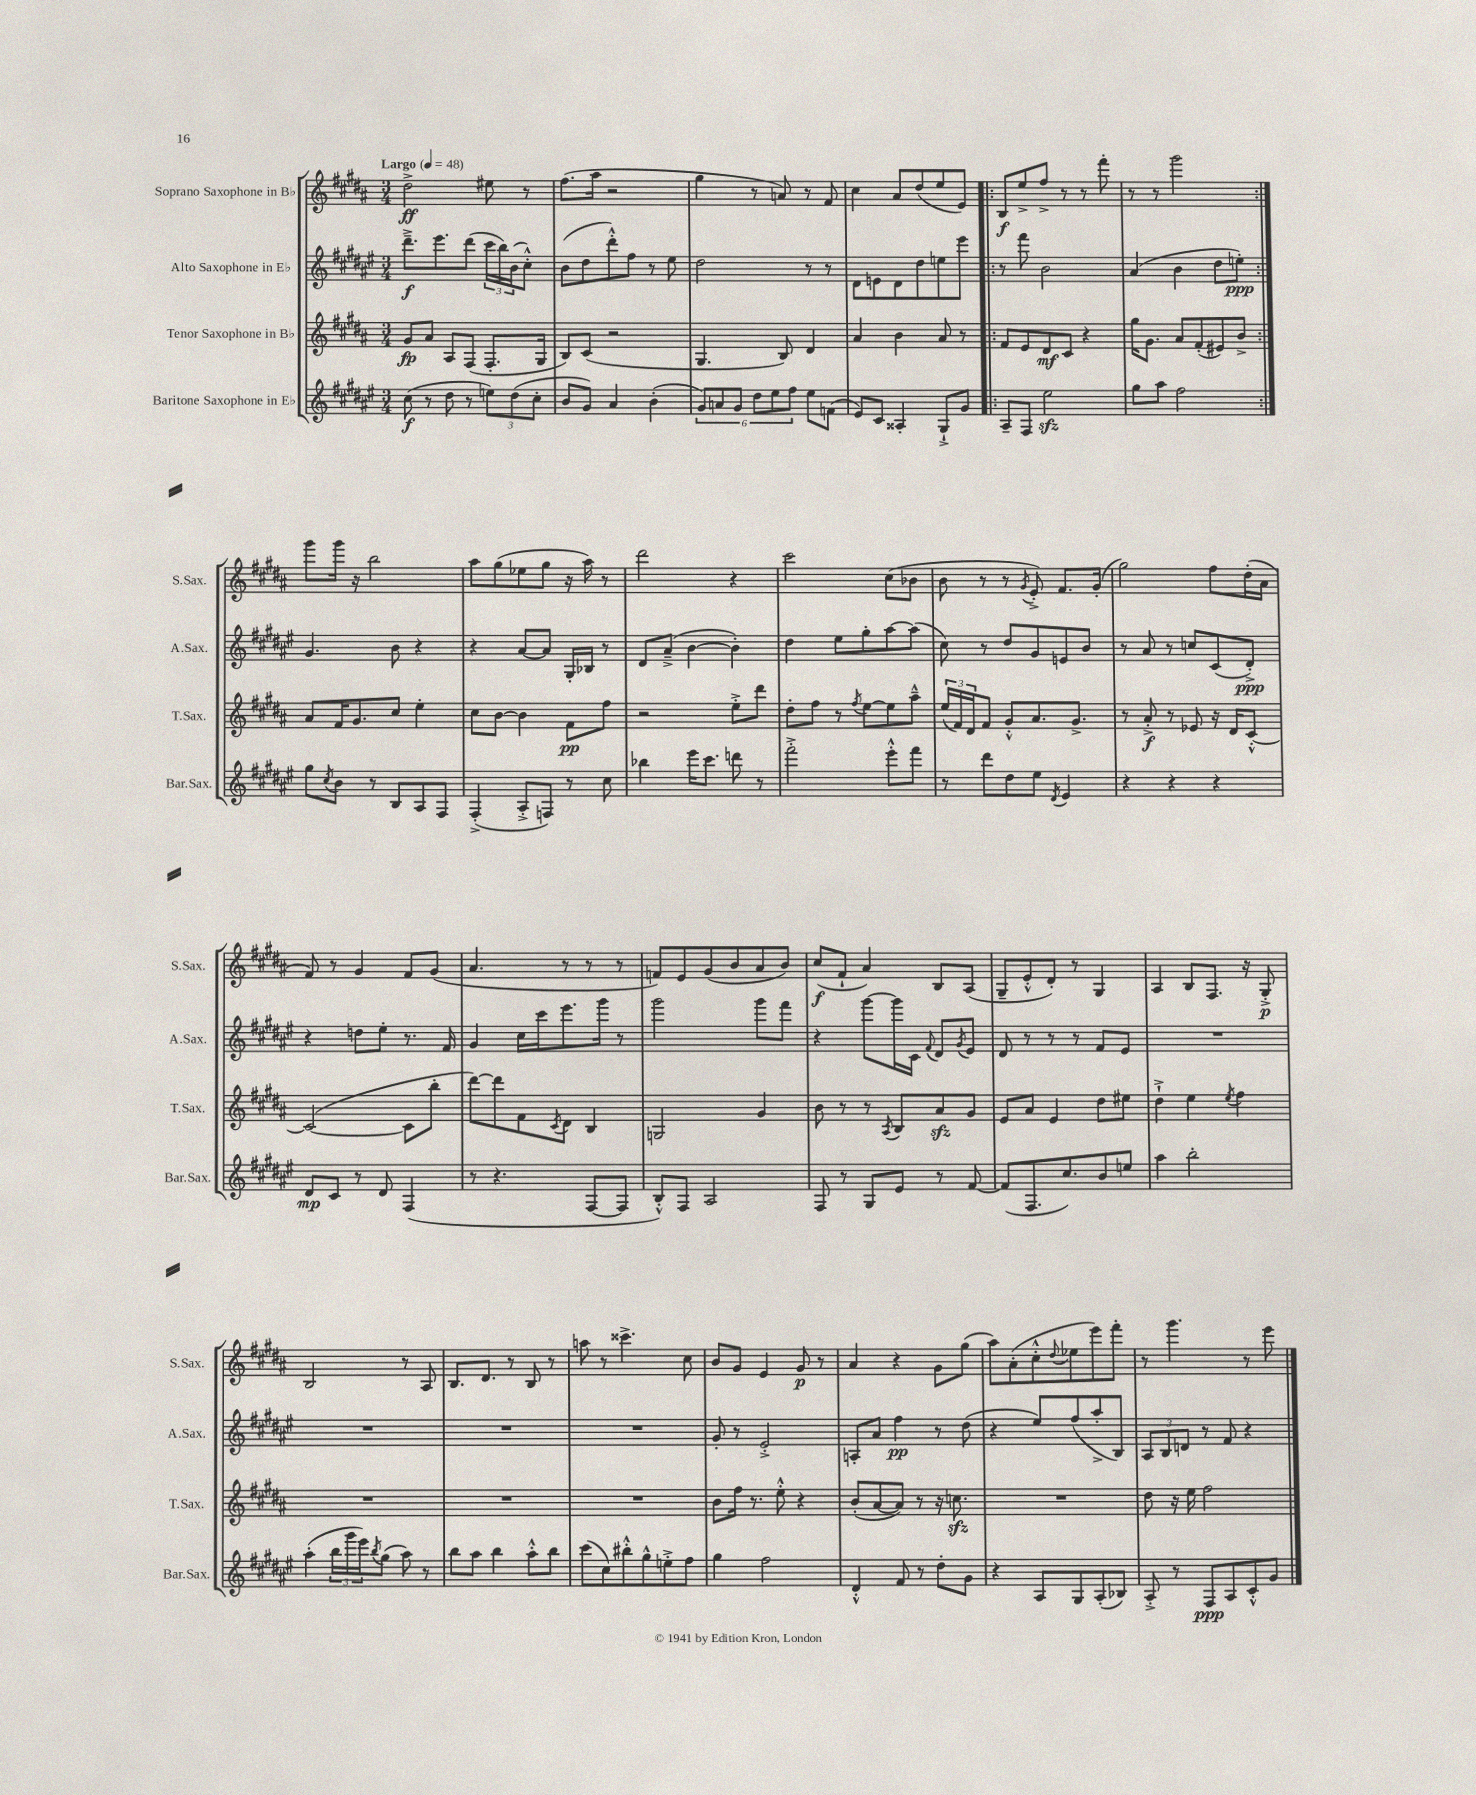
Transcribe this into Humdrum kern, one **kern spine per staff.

**kern	**dynam	**kern	**dynam	**kern	**dynam	**kern	**dynam
*part4	*part4	*part3	*part3	*part2	*part2	*part1	*part1
*staff4	*staff4	*staff3	*staff3	*staff2	*staff2	*staff1	*staff1
*I"Baritone Saxophone in E♭	*	*I"Tenor Saxophone in B♭	*	*I"Alto Saxophone in E♭	*	*I"Soprano Saxophone in B♭	*
*I'Bar.Sax.	*	*I'T.Sax.	*	*I'A.Sax.	*	*I'S.Sax.	*
*clefG2	*	*clefG2	*	*clefG2	*	*clefG2	*
*k[f#c#g#d#a#e#]	*	*k[f#c#g#d#a#]	*	*k[f#c#g#d#a#e#]	*	*k[f#c#g#d#a#]	*
*M3/4	*	*M3/4	*	*M3/4	*	*M3/4	*
*MM48	*	*MM48	*	*MM48	*	*MM48	*
=1	=1	=1	=1	=1	=1	=1	=1
!	!	!	!	!	!	!LO:TX:a:B:t=Largo	!
(8cc#\	f	8g#/L	fp	8.ddd#~^\L	f	2dd#^\	ff
8r	.	8a#/J	.	.	.	.	.
.	.	.	.	8.eee#\	.	.	.
8dd#\	.	8A#/L	.	.	.	.	.
8r	.	(8F#/J	.	(8ddd#\J	.	.	.
12een\L)	.	8.F#'/L	.	24ccc#\LL	.	8ee#X\	.
.	.	.	.	24bb\)	.	.	.
(12dd#\	.	.	.	(24b\J	.	.	.
.	.	.	.	8cc#'^^\J)	.	8r	.
12cc#'\J	.	.	.	.	.	.	.
.	.	16G#/Jk	.	.	.	.	.
=2	=2	=2	=2	=2	=2	=2	=2
8b/L	.	8B/L)	.	(8b\L	.	(8.ff#\L	.
8g#/J)	.	(8c#/J	.	8dd#\	.	.	.
.	.	.	.	.	.	16aa#\Jk	.
4a#/	.	2r	.	8ddd#'^^\)	.	2r	.
.	.	.	.	8ff#\J	.	.	.
(4b'\	.	.	.	8r	.	.	.
.	.	.	.	8ee#\	.	.	.
=3	=3	=3	=3	=3	=3	=3	=3
12g#/L)	.	4.G#/	.	2dd#\	.	4gg#\	.
12an/	.	.	.	.	.	.	.
12g#/J	.	.	.	.	.	.	.
12dd#\L	.	.	.	.	.	8r	.
12ee#\	.	.	.	.	.	.	.
.	.	8B/)	.	.	.	8an/)	.
12ff#\J	.	.	.	.	.	.	.
8ee#\L	.	4d#/	.	8r	.	8r	.
(8fn\J	.	.	.	8r	.	8f#/	.
=4	=4	=4	=4	=4	=4	=4	=4
8e#/L)	.	4a#/	.	8d#\L	.	4cc#\	.
8c#/J	.	.	.	8en\	.	.	.
4A##X'/	.	4b\	.	8d#\	.	8a#/L	.
.	.	.	.	8dd#\	.	(8dd#/	.
8G#`^/L	.	8a#/	.	8een\	.	8ee/	.
8g#/J	.	8r	.	8eee#\J	.	8e/J)	.
=5!|:	=5!|:	=5!|:	=5!|:	=5!|:	=5!|:	=5!|:	=5!|:
8A#~/L	.	8f#/L	.	8r	.	8B/L	f
8F#/J	.	8e/	.	8fff#\	.	8ee^/	.
2ee#zz\	.	8d#/	mf	2b\	.	8ff#^/J	.
.	.	8c#/J	.	.	.	8r	.
.	.	4r	.	.	.	8r	.
.	.	.	.	.	.	8fff#'\	.
=6	=6	=6	=6	=6	=6	=6	=6
8gg#\L	.	16gg#\KL	.	(4a#/	.	8r	.
.	.	8.g#\J	.	.	.	.	.
8aa#\J	.	.	.	.	.	8r	.
2ff#\	.	8a#/L	.	4b\	.	2ggg#\	.
.	.	(8f#'/	.	.	.	.	.
.	.	8e#X/)	.	8dd#\L	.	.	.
.	.	8b^/J	.	8een'\J)	ppp	.	.
!!LO:LB:g=z
=7:|!	=7:|!	=7:|!	=7:|!	=7:|!	=7:|!	=7:|!	=7:|!
8gg#\L	.	8a#/L	.	4.g#/	.	8ggg#\L	.
8qcc#/	.	.	.	.	.	.	.
8b\J	.	16f#/K	.	.	.	16ggg#\Jk	.
.	.	8.g#/	.	.	.	16r	.
8r	.	.	.	.	.	2bb\	.
8B/L	.	8cc#/J	.	8b\	.	.	.
8A#/	.	4ee'\	.	4r	.	.	.
8F#/J	.	.	.	.	.	.	.
=8	=8	=8	=8	=8	=8	=8	=8
(4F#'^/	.	8cc#\L	.	4r	.	8aa#\L	.
.	.	[8b\J	.	.	.	(8gg#\	.
8A#'^/L	.	4b\]	.	[8a#/L	.	8ee-X\	.
8Fn/J)	.	.	.	8a#/J]	.	8gg#\J	.
8r	.	8f#\L	pp	16G#'/LL	.	16r	.
.	.	.	.	16B-X/JJ	.	16aa#\)	.
8cc#\	.	8ff#\J	.	8r	.	8r	.
=9	=9	=9	=9	=9	=9	=9	=9
4bb-X\	.	2r	.	8d#/L	.	2ddd#\	.
.	.	.	.	(8a#~^/J	.	.	.
16eee#\KL	.	.	.	[4b\	.	.	.
8.ccc#\J	.	.	.	.	.	.	.
8dddn\	.	8ee'^\L	.	4b'\])	.	4r	.
8r	.	8ddd#\J	.	.	.	.	.
=10	=10	=10	=10	=10	=10	=10	=10
2fff#'^\	.	8dd#'\L	.	4dd#\	.	2ccc#\	.
.	.	8ff#\J	.	.	.	.	.
.	.	8r	.	8ee#\L	.	.	.
.	.	8qff#/	.	.	.	.	.
.	.	[8ee\L	.	8gg#'\	.	.	.
8eee#'^^\L	.	8ee\]	.	[8aa#\	.	(8cc#\L	.
8fff#\J	.	8aa#~^^\J	.	(8aa#\J]	.	8b-X\J	.
=11	=11	=11	=11	=11	=11	=11	=11
8r	.	(24ee/LL	.	8cc#\)	.	8b\	.
.	.	24f#/)	.	.	.	.	.
.	.	24d#/J	.	.	.	.	.
8ddd#\L	.	8f#/J	.	8r	.	8r	.
8dd#\	.	8g#'^^/L	.	8dd#/L	.	8r	.
.	.	.	.	.	.	8qg#/	.
8ee#\J	.	8.a#/	.	8g#/	.	8e'^/)	.
8qd#/	.	.	.	.	.	.	.
4e#/	.	.	.	8en/	.	8.f#/L	.
.	.	8.g#^/J	.	.	.	.	.
.	.	.	.	8b/J	.	.	.
.	.	.	.	.	.	(16g#'/Jk	.
=12	=12	=12	=12	=12	=12	=12	=12
4r	.	8r	.	8r	.	2gg#\)	.
.	.	8a#'^/	f	8a#/	.	.	.
4r	.	8r	.	8r	.	.	.
.	.	8e-X/	.	8ccn/L	.	.	.
4r	.	16r	.	(8c#/	.	8ff#\L	.
.	.	16d#/KL	.	.	.	.	.
.	.	[8c#'^^/J	.	8d#'^/J)	ppp	(16dd#'\L	.
.	.	.	.	.	.	16a#\JJ	.
!!LO:LB:g=z
=13	=13	=13	=13	=13	=13	=13	=13
8d#/L	mp	(2c#/_	.	4r	.	8f#/)	.
8c#/J	.	.	.	.	.	8r	.
8r	.	.	.	8ddn\L	.	4g#/	.
8d#/	.	.	.	8ee#'\J	.	.	.
(4F#/	.	8c#\L]	.	8.r	.	8f#/L	.
.	.	8bb'\J	.	.	.	(8g#/J	.
.	.	.	.	16f#/	.	.	.
=14	=14	=14	=14	=14	=14	=14	=14
8r	.	[8ddd#\L)	.	4g#/	.	4.a#/	.
4.r	.	8ddd#\]	.	.	.	.	.
.	.	8f#\	.	16cc#\LL	.	.	.
.	.	.	.	16ccc#\J	.	.	.
.	.	8qc#/	.	.	.	.	.
.	.	8d#\J	.	8.eee#\	.	8r	.
[8F#/L	.	4B/	.	.	.	8r	.
.	.	.	.	16ggg#\Jk	.	.	.
8F#/J]	.	.	.	8r	.	8r	.
=15	=15	=15	=15	=15	=15	=15	=15
8B'^^/L)	.	2Gn/	.	2ggg#\	.	8fn/L)	.
8F#/J	.	.	.	.	.	8e/	.
2A#/	.	.	.	.	.	(8g#/	.
.	.	.	.	.	.	8b/	.
.	.	4g#/	.	8ggg#\L	.	8a#/	.
.	.	.	.	8fff#\J	.	8b/J)	.
=16	=16	=16	=16	=16	=16	=16	=16
8F#/	.	8b\	.	4r	.	(8cc#/L	f
8r	.	8r	.	.	.	8f#`/J	.
8G#/L	.	8r	.	[8ggg#\L	.	4a#/)	.
.	.	8qA#/	.	.	.	.	.
8e#/J	.	8B/L	.	16ggg#\L]	.	.	.
.	.	.	.	16c#\JJ	.	.	.
.	.	.	.	8qqf#/	.	.	.
8r	.	8a#zz/	.	8d#/L	.	8B/L	.
.	.	.	.	8qg#/	.	.	.
[8f#/	.	8g#/J	.	8e#/J	.	(8A#/J	.
=17	=17	=17	=17	=17	=17	=17	=17
(8f#/L]	.	8e/L	.	8d#/	.	8G#~/L	.
8.F#/	.	8a#/J	.	8r	.	8e'^^/	.
.	.	4e/	.	8r	.	8d#'/J)	.
8.cc#/)	.	.	.	.	.	.	.
.	.	.	.	8r	.	8r	.
8b/	.	8dd#\L	.	8f#/L	.	4G#/	.
8een/J	.	8ee#X\J	.	8e#/J	.	.	.
=18	=18	=18	=18	=18	=18	=18	=18
4aa#\	.	4dd#`^\	.	2.r	.	4A#/	.
2bb'\	.	4ee\	.	.	.	8B/L	.
.	.	.	.	.	.	8.F#/J	.
.	.	8qee/	.	.	.	.	.
.	.	4ff#\	.	.	.	.	.
.	.	.	.	.	.	16r	.
.	.	.	.	.	.	8G#'^/	p
!!LO:LB:g=z
=19	=19	=19	=19	=19	=19	=19	=19
(4aa#'\	.	2.r	.	2.r	.	2B/	.
24bb\LL	.	.	.	.	.	.	.
24ggg#\	.	.	.	.	.	.	.
24eee#\J)	.	.	.	.	.	.	.
8qbb/	.	.	.	.	.	.	.
(8gg#\J	.	.	.	.	.	.	.
8aa#\)	.	.	.	.	.	8r	.
8r	.	.	.	.	.	8A#/	.
=20	=20	=20	=20	=20	=20	=20	=20
8bb\L	.	2.r	.	2.r	.	8.B/L	.
8aa#\J	.	.	.	.	.	.	.
.	.	.	.	.	.	8.d#/J	.
4bb\	.	.	.	.	.	.	.
.	.	.	.	.	.	8r	.
8aa#'^^\L	.	.	.	.	.	8B/	.
8bb\J	.	.	.	.	.	8r	.
=21	=21	=21	=21	=21	=21	=21	=21
(8ccc#\L	.	2.r	.	2.r	.	8aan\	.
8cc#\)	.	.	.	.	.	8r	.
8bb#X'^^\	.	.	.	.	.	4.ccc##X^\	.
8gg#^^\	.	.	.	.	.	.	.
8een'^\	.	.	.	.	.	.	.
8ff#\J	.	.	.	.	.	8cc#\	.
=22	=22	=22	=22	=22	=22	=22	=22
4gg#\	.	8b\L	.	8g#'/	.	8b/L	.
.	.	16ff#\Jk	.	8r	.	8g#/J	.
.	.	8.r	.	.	.	.	.
2ff#\	.	.	.	2e#'^/	.	4e/	.
.	.	8ee'^^\	.	.	.	.	.
.	.	4r	.	.	.	8g#/	p
.	.	.	.	.	.	8r	.
=23	=23	=23	=23	=23	=23	=23	=23
4d#'^^/	.	(8b'/L	.	8An'/L	.	4a#/	.
.	.	[8a#/	.	8a#/J	.	.	.
8f#/	.	8a#/J])	.	4ff#\	pp	4r	.
8r	.	8r	.	.	.	.	.
8dd#'\L	.	16r	.	8r	.	8g#\L	.
.	.	8.ccnzz\	.	.	.	.	.
8g#\J	.	.	.	(8dd#\	.	(8gg#\J	.
=24	=24	=24	=24	=24	=24	=24	=24
4r	.	2.r	.	4r	.	8aa#\L)	.
.	.	.	.	.	.	(8a#'\	.
8A#/L	.	.	.	8ee#/L)	.	8cc#'^^\	.
.	.	.	.	.	.	8qqdd#/	.
8G#/	.	.	.	(8ff#/	.	8ee-X\	.
(8A#'/	.	.	.	8aa#'^/	.	8eee\)	.
8B-X/J)	.	.	.	8B/J)	.	8fff#'\J	.
=25	=25	=25	=25	=25	=25	=25	=25
8A#'^/	.	8dd#\	.	12A#/L	.	8r	.
.	.	.	.	12B/	.	.	.
8r	.	16r	.	.	.	4.ggg#\	.
.	.	.	.	12dn/J	.	.	.
.	.	16ee\	.	.	.	.	.
8F#/L	ppp	2ff#\	.	8r	.	.	.
8A#/	.	.	.	8f#/	.	.	.
8c#'^^/	.	.	.	4r	.	8r	.
8g#/J	.	.	.	.	.	8eee\	.
==	==	==	==	==	==	==	==
*-	*-	*-	*-	*-	*-	*-	*-
